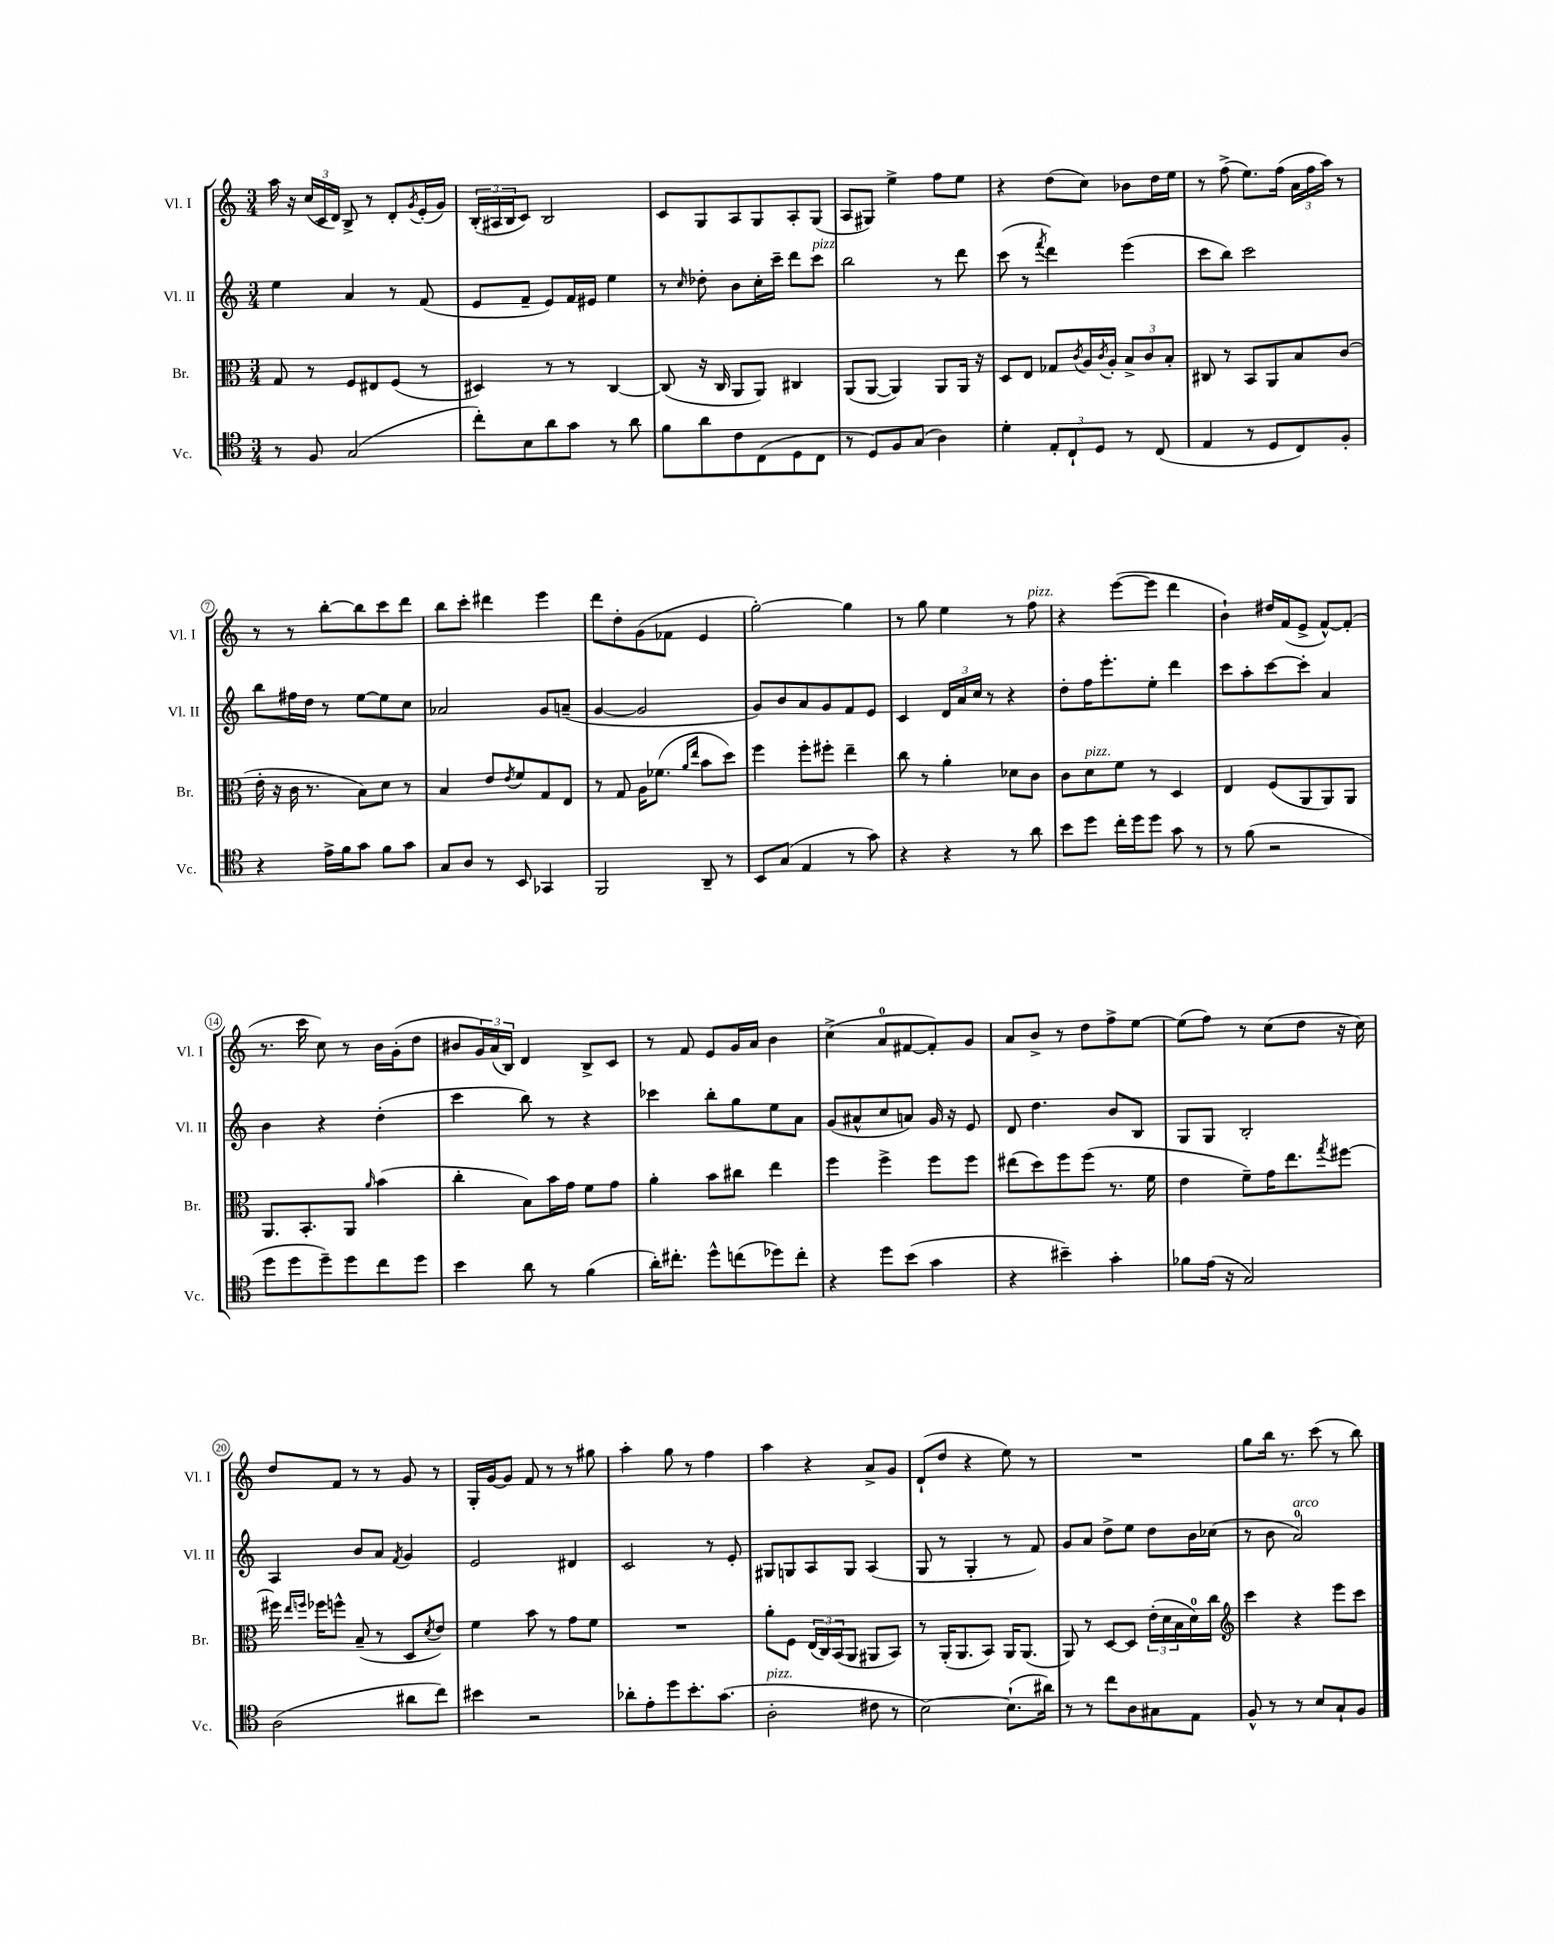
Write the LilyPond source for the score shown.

<<
\new StaffGroup <<
\new Staff = "s0" \with { instrumentName = "Vl. I" shortInstrumentName = "Vl. I" } {
    \clef treble \key c \major \numericTimeSignature \time 3/4
    a''16 r16 \tuplet 3/2 { c''16( c'16 d'16) } b8-> r8 d'8-. \acciaccatura { g'8 } e'16-.( g'16) |
    \tuplet 3/2 { b16-.( ais16 b16 } c'8) b2 |
    c'8 g8 a8 g8 a8-. g8( |
    a8 gis8) e''4-> f''8 e''8 |
    r4 d''8( c''8) bes'8 d''16 e''16 |
    r8 f''8->( e''8.) f''16( \tuplet 3/2 { a'16 f''16 a''16) } r8 |
    r8 r8 b''8~-. b''8 c'''8 d'''8 |
    b''8 c'''8-. dis'''4 e'''4 |
    d'''8 d''8-. g'8( fes'8 e'4 |
    g''2~-.) g''4 |
    r8 g''8 e''4 r8 f''8^\markup { \italic "pizz." } |
    r4 e'''8~( e'''8 d'''4 |
    b'4-!) dis''16 f'16( e'8-> f'8~-^) f'8-.( |
    r8. c'''16 c''8) r8 b'16 g'16-.( d''8 |
    bis'8 \tuplet 3/2 { g'16) a'16( b16) } d'4 b8-> c'8 |
    r8 f'8 e'8 g'16 a'16 b'4 |
    c''4->( a'8-0 fis'8~ fis'8-.) g'8 |
    a'8 b'8-> r8 d''8 f''8-> e''8~ |
    e''8( f''8) r8 c''8( d''8 r16 c''16) |
    d''8 f'8 r8 r8 g'8 r8 |
    g16-. g'16~ g'8 f'8 r8 r8 gis''8 |
    a''4-. g''8 r8 f''4 |
    a''4 r4 a'8-> g'8 |
    d'8-!( d''8 r4 e''8) r8 |
    R2. |
    g''8 b''16 r8. c'''8( r8 b''8) \bar "|." |
}
\new Staff = "s1" \with { instrumentName = "Vl. II" shortInstrumentName = "Vl. II" } {
    \clef treble \key c \major \numericTimeSignature \time 3/4
    e''4 a'4 r8 f'8( |
    e'8 f'8-- e'8) f'16 eis'16 e''4 |
    r8 \grace { c''16 } des''8-. b'8 c''16-. c'''16-- d'''8 c'''8^\markup { \italic "pizz." } |
    b''2 r8 d'''8 |
    c'''8( r8 \acciaccatura { f'''8 } d'''4) e'''4( |
    c'''8 b''8) c'''2 |
    b''8 fis''16 d''16 r8 e''8~ e''8 c''8 |
    aes'2 g'8 a'8--( |
    g'4~ g'2 |
    g'8) b'8 a'8 g'8 f'8 e'8 |
    c'4 \tuplet 3/2 { d'16 a'16 c''16 } r8 r4 |
    d''8-. f''16 e'''8.-. e''8-. d'''4 |
    c'''8 a''8-. c'''8~ c'''8-. a'4 |
    b'4 r4 d''4-.( |
    c'''4 b''8) r8 r4 |
    ces'''4 b''8-. g''8 e''8 a'8 |
    g'8( ais'8-^ c''8 a'8) g'16 r16 e'8 |
    d'8 d''4. b'8 b8 |
    g8 g8 b2-. |
    a4 b'8 a'8 \acciaccatura { f'8 } g'4 |
    e'2 dis'4 |
    c'2 r8 e'8-. |
    gis8 g8 a8 g8 a4( |
    g8 r8 g4-. r8 f'8) |
    g'8 a'8 d''8-> e''8 d''8 b'16 ces''16( |
    r8 b'8 a'2-0^\markup { \italic "arco" }) \bar "|." |
}
\new Staff = "s2" \with { instrumentName = "Br." shortInstrumentName = "Br." } {
    \clef alto \key c \major \numericTimeSignature \time 3/4
    g8 r8 f8 eis8 f8( r8 |
    dis4) r8 r8 c4~ |
    c8( r16 c16 a,8 a,8) cis4 |
    a,8( a,8~ a,4) a,8 a,16 r16 |
    d8 e8 ges8 \acciaccatura { c'8 } a16 \acciaccatura { c'8 } a16-. \tuplet 3/2 { b8-> c'8 b8-. } |
    cis8 r8 b,8 a,8 b8 c'8( |
    e'16-. r16 c'16 r8. b8) d'8 r8 |
    b4 e'8 \acciaccatura { e'8 } f'8 g8 e8 |
    r8 g8 a16 fes'8.( \grace { a'16 e''16 } b'8 d''8) |
    f''4 f''8-. fis''8-. e''4-- |
    c''8 r8 a'4-. des'8 c'8 |
    c'8 d'8^\markup { \italic "pizz." } f'8 r8 d4 |
    e4 f8( a,8 a,8) a,8 |
    a,8. b,8.-. a,8 \grace { a'16 } b'4( |
    c''4-. b8) b'16 g'16 f'8 g'8 |
    a'4-. b'8 cis''8 e''4 |
    f''4 f''4-> f''8 f''8 |
    eis''8( d''8) f''8 f''8( r8. f'16 |
    e'4 f'8--) g'16 e''8. \acciaccatura { g''8 } fis''8~ |
    fis''16 \grace { e''16 f''16 } fes''16 f''8-^ b8--( r8 d8 \acciaccatura { d'8 } e'8) |
    f'4 b'8 r8 g'8 f'8 |
    R2. |
    a'8-. f8 \tuplet 3/2 { e16( c16) b,16( } a,8 ais,8 b,8) |
    r8 a,16-.( a,8. b,8) a,16 a,8.( |
    a,8) r8 d8~ d8 \tuplet 3/2 { e'16-.( d'16 b16 } d'16-0) c''16 |
    \clef treble c'''4 r4 e'''8 c'''8 \bar "|." |
}
\new Staff = "s3" \with { instrumentName = "Vc." shortInstrumentName = "Vc." } {
    \clef tenor \key c \major \numericTimeSignature \time 3/4
    r8 f8 g2( |
    c''8-.) b8 a'8 g'8 r8 a'8 |
    f'8 a'8 c'8 c8( d8 c8 |
    r8 d8) f8 g8( a4) |
    d'4-. \tuplet 3/2 { e8-. c8-! d8 } r8 c8( |
    e4 r8 d8 c8) f8-. |
    r4 e'16-> f'16 g'8 f'8 g'8 |
    g8 a8 r8 b,8 ges,4 |
    f,2 a,8-- r8 |
    b,8 g8( e4 r8 g'8) |
    r4 r4 r8 a'8 |
    b'8 d''8 c''16-. d''16 d''8 g'8 r8 |
    r8 f'8( r2 |
    d''8 d''8 d''8--) d''8 c''8 d''8 |
    b'4 a'8 r8 f'4( |
    a'16-.) cis''8.-. d''8-^ c''8( des''8) c''8-. |
    r4 d''8 b'8( g'4 |
    r4 bis'4--) g'4-. |
    fes'8 e'16( r16 g2) |
    a2( ais'8 c''8) |
    bis'4 r2 |
    aes'8-. e'8-. d''8 b'8.-. g'8.( |
    a2-.^\markup { \italic "pizz." } cis'8 r8 |
    b2~) b8.-!( ais'16) |
    r8 r8 c''8 a8 gis8 e8 |
    f8-^ r8 r8 b8 g8-! f8 \bar "|." |
}
>>
>>
\layout { \context { \Score \override BarNumber.stencil = #(make-stencil-circler 0.1 0.3 ly:text-interface::print) } }
